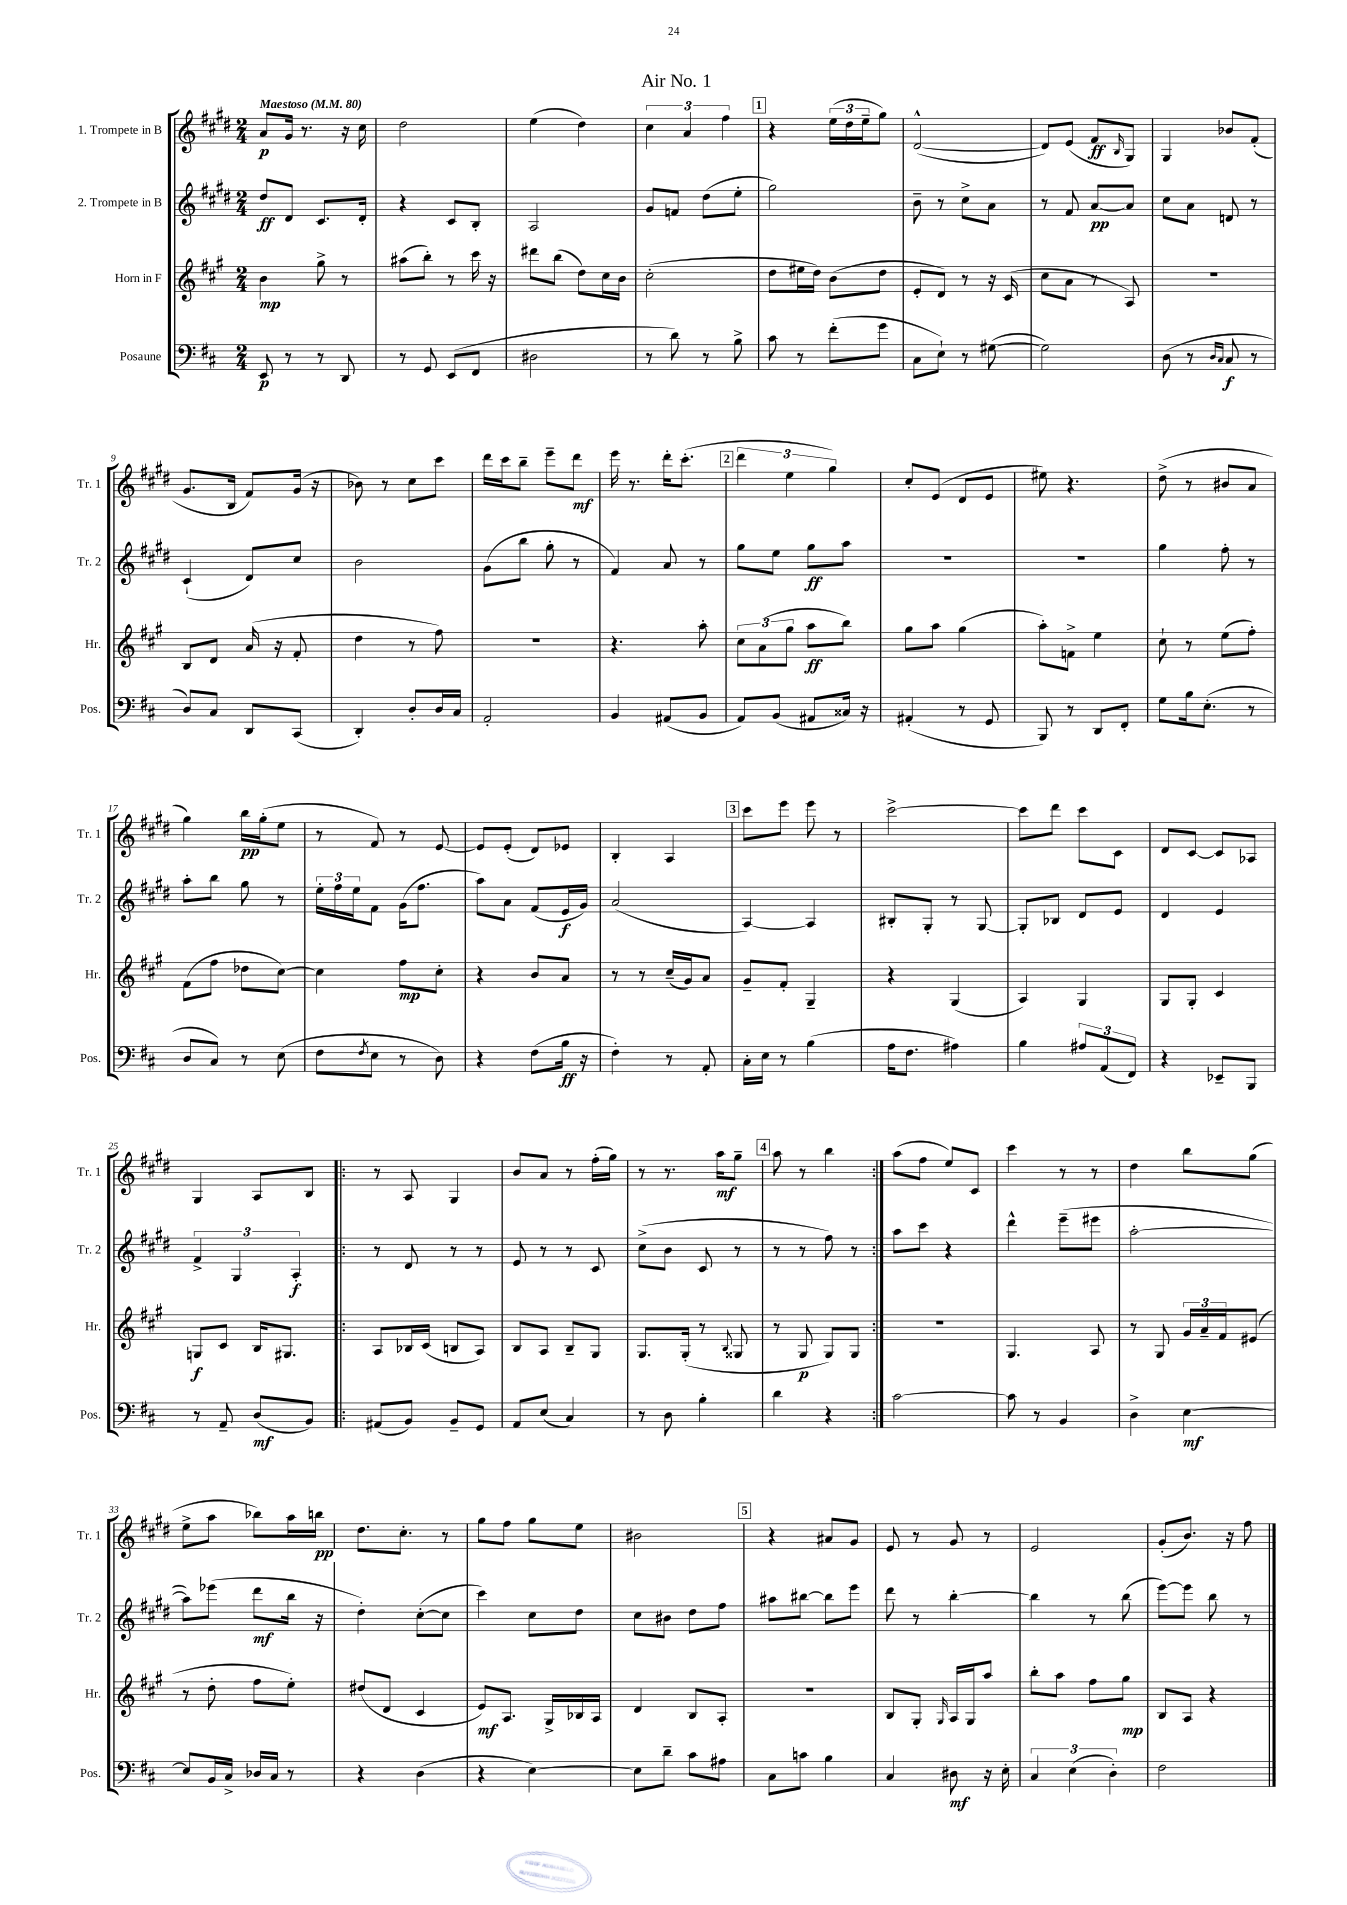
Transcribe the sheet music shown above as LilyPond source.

\header { title = "Air No. 1" }
<<
\new StaffGroup <<
\new Staff = "s0" \with { instrumentName = "1. Trompete in B" shortInstrumentName = "Tr. 1" } {
    \clef treble \key e \major \numericTimeSignature \time 2/4 \tempo "Maestoso" 4 = 80
    a'8\p gis'16 r8. r16 cis''16 |
    dis''2 |
    e''4( dis''4) |
    \tuplet 3/2 { cis''4 a'4 fis''4 } |
    \mark \markup { \box "1" } r4 \tuplet 3/2 { e''16( dis''16 e''16-- } gis''8) |
    dis'2~-^( |
    dis'8) e'8( fis'8\ff \grace { b16 } gis8) |
    gis4 bes'8 fis'8-.( |
    gis'8. b16 fis'8) gis'16( r16 |
    bes'8) r8 cis''8 cis'''8 |
    dis'''16 cis'''16 b''8-- e'''8-- dis'''8\mf |
    e'''16 r8. dis'''16-. cis'''8.-.( |
    \mark \markup { \box "2" } \tuplet 3/2 { dis'''4 e''4 gis''4) } |
    cis''8-. e'8( dis'8 e'8 |
    eis''8) r4. |
    dis''8->( r8 bis'8 a'8 |
    gis''4) b''16\pp gis''16-.( e''8 |
    r8 fis'8) r8 e'8~ |
    e'8 e'8-.( dis'8) ees'8 |
    b4-. a4 |
    \mark \markup { \box "3" } cis'''8 e'''8 e'''8 r8 |
    cis'''2~-> |
    cis'''8 dis'''8 cis'''8 cis'8 |
    dis'8 cis'8~ cis'8 aes8 |
    gis4 a8 b8 |
    \repeat volta 2 { r8 a8 gis4 |
    b'8 a'8 r8 fis''16-.( gis''16) |
    r8 r8. a''16\mf gis''8-- |
    \mark \markup { \box "4" } a''8 r8 b''4 | }
    a''8( fis''8 e''8) cis'8 |
    cis'''4 r8 r8 |
    dis''4 b''8 gis''8( |
    e''8-> a''8 bes''8) a''16 b''16\pp |
    dis''8. cis''8.-. r8 |
    gis''8 fis''8 gis''8 e''8 |
    bis'2 |
    \mark \markup { \box "5" } r4 ais'8 gis'8 |
    e'8 r8 gis'8 r8 |
    e'2 |
    gis'8-.( b'8.) r16 fis''8 \bar "|." |
}
\new Staff = "s1" \with { instrumentName = "2. Trompete in B" shortInstrumentName = "Tr. 2" } {
    \clef treble \key e \major \numericTimeSignature \time 2/4
    dis''8\ff dis'8 cis'8. dis'16-. |
    r4 cis'8 b8-. |
    a2 |
    gis'8 f'8 dis''8( e''8-. |
    \mark \markup { \box "1" } gis''2) |
    b'8-- r8 cis''8-> a'8 |
    r8 fis'8 a'8~\pp a'8 |
    cis''8 a'8 d'8 r8 |
    cis'4-!( dis'8) cis''8 |
    b'2 |
    gis'8( b''8 gis''8-. r8 |
    fis'4) a'8 r8 |
    \mark \markup { \box "2" } gis''8 e''8 gis''8\ff a''8 |
    R2 |
    R2 |
    gis''4 fis''8-. r8 |
    a''8-. b''8 gis''8 r8 |
    \tuplet 3/2 { e''16-. fis''16 e''16 } fis'8 gis'16( fis''8. |
    a''8) a'8 fis'8( e'16\f gis'16) |
    a'2( |
    \mark \markup { \box "3" } a4~) a4 |
    bis8-. gis8-. r8 gis8~ |
    gis8-. bes8 dis'8 e'8 |
    dis'4 e'4 |
    \tuplet 3/2 { fis'4-> gis4 a4-.\f } |
    \repeat volta 2 { r8 dis'8 r8 r8 |
    e'8 r8 r8 cis'8 |
    cis''8->( b'8 cis'8 r8 |
    \mark \markup { \box "4" } r8 r8 fis''8) r8 | }
    a''8 cis'''8 r4 |
    dis'''4-^ e'''8--( eis'''8 |
    a''2~-. |
    a''8) ees'''8( dis'''8\mf b''16 r16 |
    dis''4-.) cis''8~-.( cis''8 |
    cis'''4) cis''8 dis''8 |
    cis''8 bis'8 dis''8 fis''8 |
    \mark \markup { \box "5" } ais''8 bis''8~ bis''8 e'''8 |
    dis'''8 r8 b''4~-. |
    b''4 r8 b''8( |
    e'''8~) e'''8 b''8 r8 \bar "|." |
}
\new Staff = "s2" \with { instrumentName = "Horn in F" shortInstrumentName = "Hr." } {
    \clef treble \key a \major \numericTimeSignature \time 2/4
    b'4\mp gis''8-> r8 |
    ais''8( b''8-.) r8 cis'''16 r16 |
    dis'''8 b''8( d''8) cis''16 b'16 |
    cis''2-.( |
    \mark \markup { \box "1" } d''8 eis''16 d''16) b'8( d''8 |
    e'8-. d'8) r8 r16 cis'16( |
    cis''8 a'8 r8 a8) |
    r2 |
    b8 d'8 a'16( r16 fis'8-. |
    d''4 r8 fis''8) |
    r2 |
    r4. a''8-. |
    \mark \markup { \box "2" } \tuplet 3/2 { cis''8 a'8( gis''8 } a''8\ff b''8) |
    gis''8 a''8 gis''4( |
    a''8-.) f'8-> e''4 |
    cis''8-! r8 e''8( fis''8-.) |
    fis'8( fis''8 des''8 cis''8~) |
    cis''4 fis''8\mp cis''8-. |
    r4 b'8 a'8 |
    r8 r8 cis''16--( gis'16) a'8 |
    \mark \markup { \box "3" } gis'8-- fis'8-. gis4-- |
    r4 gis4( |
    a4) gis4 |
    gis8 gis8-. cis'4 |
    g8\f cis'8 b16 gis8. |
    \repeat volta 2 { a8 bes16 cis'16( b8 a8) |
    b8 a8 b8-- gis8 |
    gis8. gis16-.( r8 \appoggiatura { b8 } gisis8 |
    \mark \markup { \box "4" } r8 gis8\p gis8) gis8 | }
    r2 |
    gis4. a8 |
    r8 gis8 \tuplet 3/2 { gis'16 a'16-- fis'16 } eis'8( |
    r8 d''8-. fis''8 e''8-.) |
    dis''8( d'8 cis'4 |
    e'8\mf) a8. gis16-> bes16 a16 |
    d'4 b8 a8-. |
    \mark \markup { \box "5" } R2 |
    b8 gis8-. \grace { gis16 } a16 gis16 a''8 |
    b''8-. a''8 fis''8 gis''8\mp |
    b8 a8 r4 \bar "|." |
}
\new Staff = "s3" \with { instrumentName = "Posaune" shortInstrumentName = "Pos." } {
    \clef bass \key d \major \numericTimeSignature \time 2/4
    e,8\p r8 r8 d,8 |
    r8 g,8 e,8( fis,8 |
    dis2 |
    r8 d'8) r8 b8-> |
    \mark \markup { \box "1" } cis'8 r8 fis'8-.( g'8 |
    cis8 e8-!) r8 gis8~( |
    gis2) |
    d8( r8 \grace { d16 cis16 } cis8\f r8 |
    d8) cis8 d,8 cis,8( |
    d,4-.) d8-. d16 cis16 |
    a,2-. |
    b,4 ais,8( b,8 |
    \mark \markup { \box "2" } a,8) b,8( ais,8 cisis16) r16 |
    ais,4-.( r8 g,8 |
    b,,8) r8 d,8 fis,8-. |
    g8 b16 e8.-.( r8 |
    d8 cis8) r8 e8( |
    fis8 \acciaccatura { fis8 } e8 r8 d8) |
    r4 fis8( b16\ff r16 |
    fis4-.) r8 a,8-. |
    \mark \markup { \box "3" } cis16-. e16 r8 b4( |
    a16 fis8. ais4) |
    b4 \tuplet 3/2 { ais8 a,8( fis,8) } |
    r4 ees,8-- b,,8 |
    r8 a,8-- d8\mf( b,8) |
    \repeat volta 2 { ais,8( b,8) b,8-- g,8 |
    a,8 e8( cis4) |
    r8 d8 b4-. |
    \mark \markup { \box "4" } d'4 r4 | }
    cis'2~ |
    cis'8 r8 b,4 |
    d4-> e4~\mf |
    e8 b,16 cis16-> des16 cis16 r8 |
    r4 d4( |
    r4 e4~) |
    e8 d'8-- cis'8 ais8 |
    \mark \markup { \box "5" } cis8 c'8 b4 |
    cis4 dis8\mf r16 e16-. |
    \tuplet 3/2 { cis4 e4( d4-.) } |
    fis2 \bar "|." |
}
>>
>>
